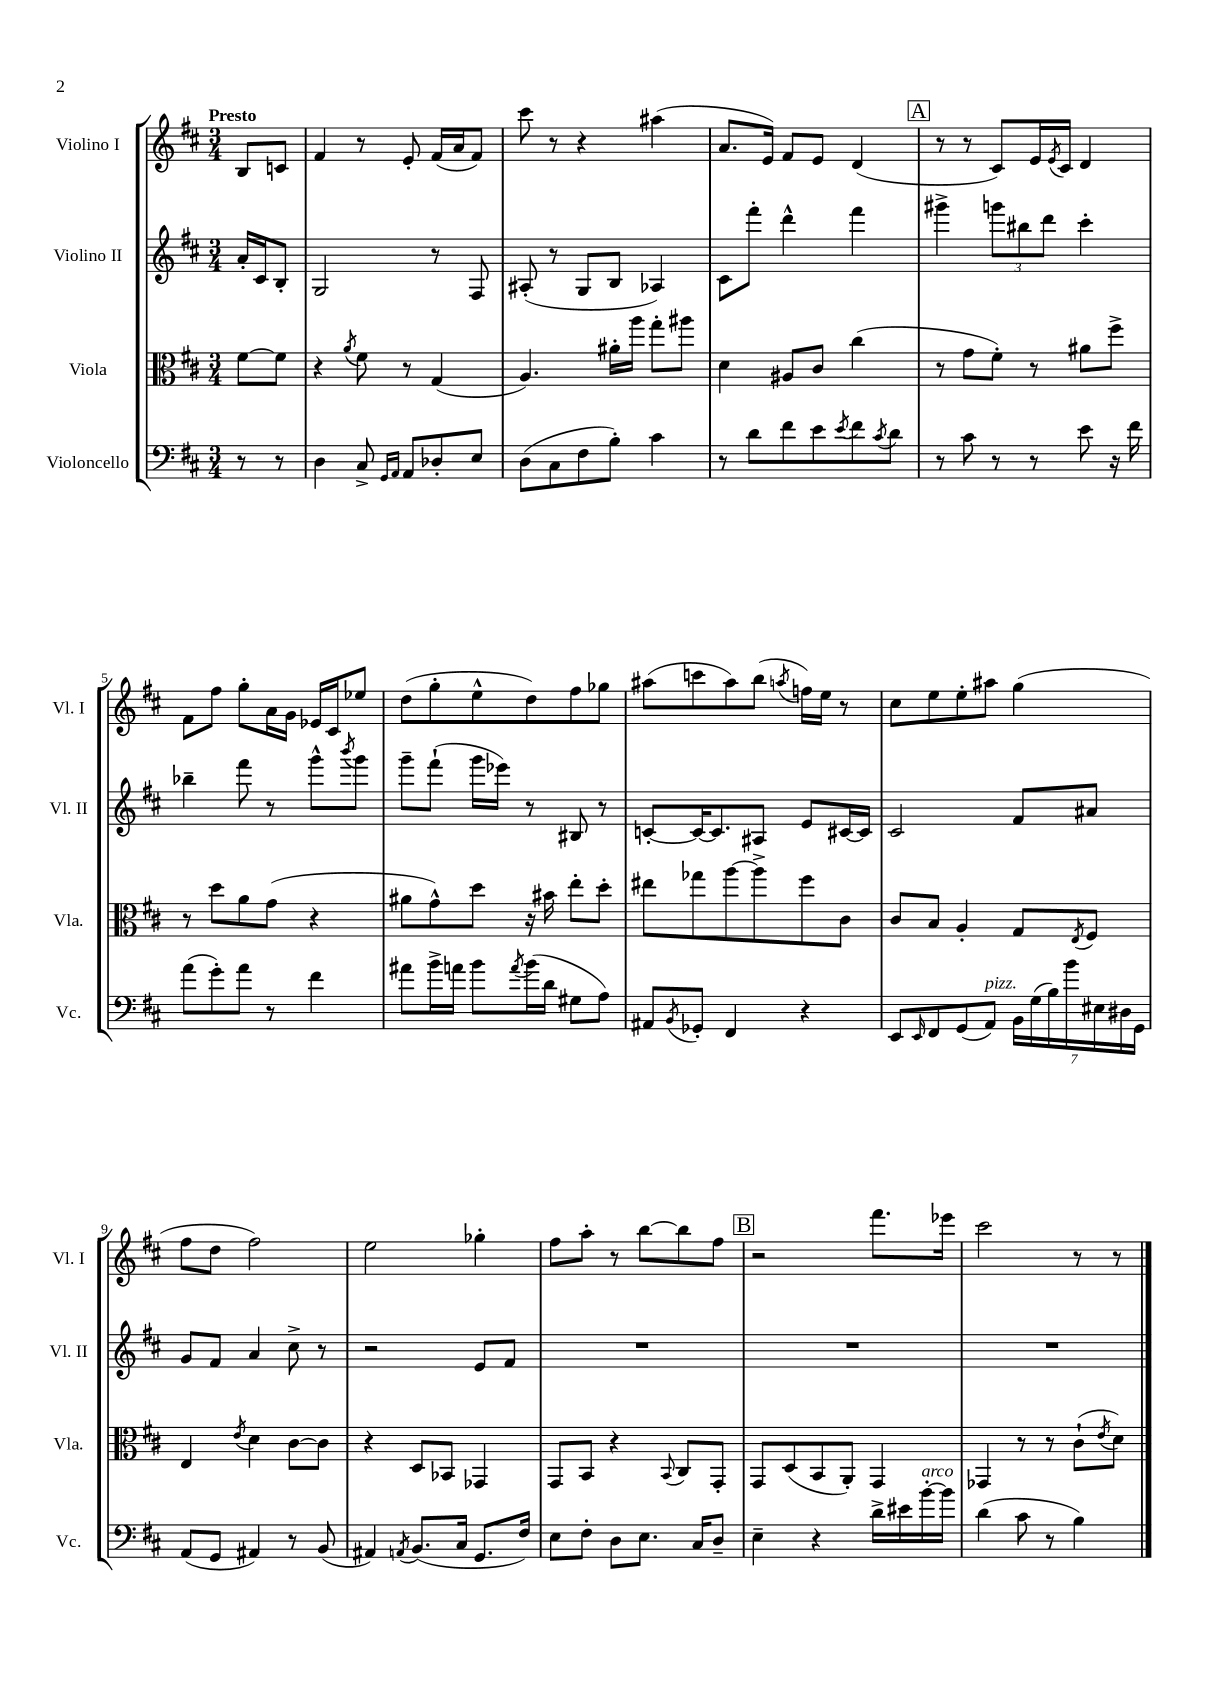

**kern	**kern	**kern	**kern
*staff4	*staff3	*staff2	*staff1
*clefF4	*clefC3	*clefG2	*clefG2
*k[f#c#]	*k[f#c#]	*k[f#c#]	*k[f#c#]
*M3/4	*M3/4	*M3/4	*M3/4
8r	[8f#\L	16a'/LL	8B/L
.	.	16c#/J	.
8r	8f#\]J	8B'/J	8c/J
=	=	=	=
4D\	4r	2G/	4f#/
.	8qa/	.	.
8C#^/	8f#\	.	8r
16qqGG/LL	.	.	.
16qqAA/JJ	.	.	.
8AA/L	8r	.	8e'/
8D-'/	(4G/	8r	(16f#/LL
.	.	.	16a/J
8E/J	.	8F#/	8f#/J)
=	=	=	=
(8D\L	4.A/)	(8A#'/	8ccc#\
8C#\	.	8r	8r
8F#\	.	8G/L	4r
8B'\J)	16a#'\LL	8B/J	.
.	16aa\JJ	.	.
4c#\	8gg'\L	4A-/)	(4aa#\
.	8aa#\J	.	.
=	=	=	=
8r	4d\	8c#\L	8.a/L
8d\L	.	8fff#'\J	.
.	.	.	16e/Jk)
8f#\	8A#/L	4ddd^^\	8f#/L
8e\	8c#/J	.	8e/J
8qe/	.	.	.
8f#\	(4cc#\	4fff#\	(4d/
8qc#/	.	.	.
8d\J	.	.	.
=	=	=	=
8r	8r	4ggg#^\	8r
8c#\	8g\L	.	8r
8r	8f#'\J)	12ggg\L	8c#/L)
.	.	12bb#\	.
8r	8r	.	16e/L
.	.	12ddd\J	.
.	.	.	8qe/
.	.	.	16c#/JJ
8e\	8a#\L	4ccc#'\	4d/
16r	8ff#^\J	.	.
16f#\	.	.	.
=	=	=	=
(8a\L	8r	4bb-~\	8f#\L
8g'\)	8dd\L	.	8ff#\J
8a\J	8a\	8fff#\	8gg'\L
8r	(8g\J	8r	16a\L
.	.	.	16g\JJ
4f#\	4r	8ggg^^\L	16e-/LL
.	.	.	16c#/J
.	.	8qbbb/	.
.	.	8ggg\J	8ee-/J
=	=	=	=
8a#\L	8a#\L	8ggg~\L	(8dd\L
16b^\L	8g^^\)	(8fff#`\J	8gg'\
16a\JJ	.	.	.
8b\L	8dd\J	16ggg\LL	8ee^^\
.	.	16eee-\JJ)	.
8qa/	.	.	.
(16b\L	16r	8r	8dd\)
16d\JJ	16b#\	.	.
8G#\L	8ee'\L	8B#/	8ff#\
8A\J)	8dd'\J	8r	8gg-\J
=	=	=	=
8AA#/L	8ee#\L	[8c'/L	(8aa#\L
8qBB/	.	.	.
8GG-'/J	8gg-\	16c/_K	8ccc\
.	.	8.c/]	.
4FF#/	[8aa\	.	8aa#\)
.	8aa^\]	8A#/J	(8bb\J
.	.	.	8qaa/
4r	8ff#\	8e/L	16ff\LL)
.	.	.	16ee\JJ
.	8c#\J	[16c#/L	8r
.	.	16c#/]JJ	.
=	=	=	=
8EE/L	8c#/L	2c#/	8cc#\L
16qqEE/	.	.	.
8FF#/	8B/J	.	8ee\
(8GG/	4A'/	.	8ee'\
8AA/J)	.	.	8aa#\J
28BB\LL	8G/L	8f#/L	(4gg\
(28G\	.	.	.
28B\)	.	.	.
28b\	.	.	.
.	8qE/	.	.
.	8F#/J	8a#/J	.
28E#\	.	.	.
28D#\	.	.	.
28GG\JJ	.	.	.
=	=	=	=
(8AA/L	4E/	8g/L	8ff#\L
8GG/J	.	8f#/J	8dd\J
.	8qe/	.	.
4AA#/)	4d\	4a/	2ff#\)
8r	[8c#\L	8cc#^\	.
(8BB/	8c#\]J	8r	.
=	=	=	=
4AA#/)	4r	2r	2ee\
8qAA/	.	.	.
(8.BB/L	8D/L	.	.
.	8BB-/J	.	.
16C#/Jk	.	.	.
8.GG/L	4GG-/	8e/L	4gg-'\
.	.	8f#/J	.
16F#/Jk)	.	.	.
=	=	=	=
8E\L	8GG/L	2.r	8ff#\L
8F#'\J	8BB/J	.	8aa'\J
8D\L	4r	.	8r
8.E\J	.	.	[8bb\L
.	8qqBB/	.	.
.	8C#/L	.	8bb\]
16C#/LK	.	.	.
8D~/J	8GG'/J	.	8ff#\J
=	=	=	=
4E~\	8GG/L	2.r	2r
.	(8D/	.	.
4r	8BB/	.	.
.	8AA'/J)	.	.
16d^\LL	4GG/	.	8.fff#\L
16e#\	.	.	.
[16b'\	.	.	.
16b\]JJ	.	.	16eee-\Jk
=	=	=	=
(4d\	4GG-/	2.r	2ccc#\
8c#\	8r	.	.
8r	8r	.	.
4B\)	(8c#`\L	.	8r
.	8qe/	.	.
.	8d\J)	.	8r
==	==	==	==
*-	*-	*-	*-
